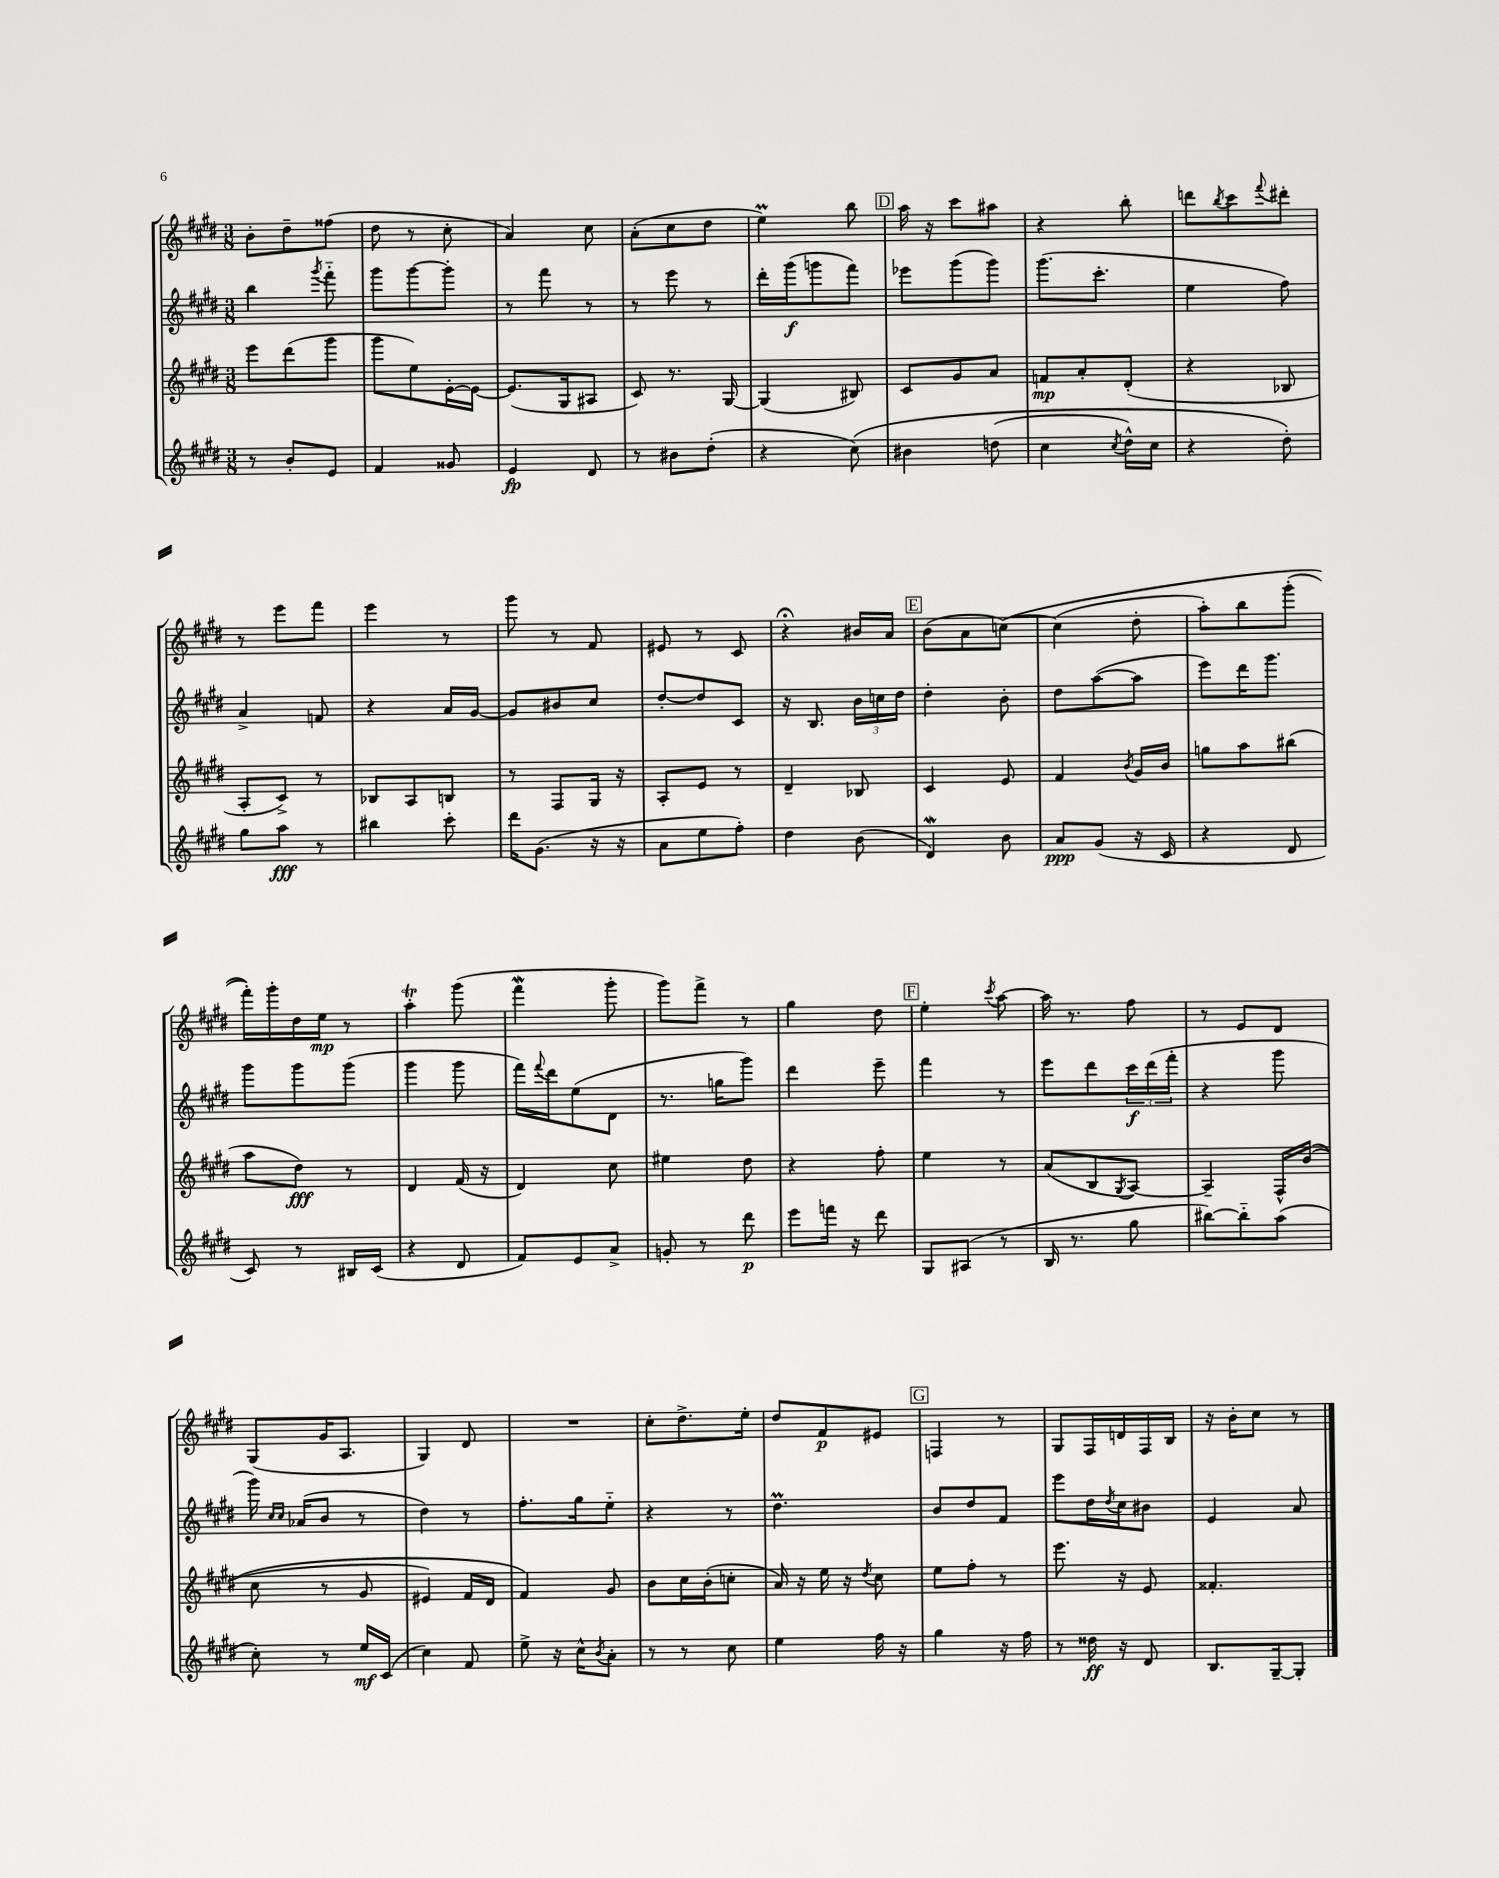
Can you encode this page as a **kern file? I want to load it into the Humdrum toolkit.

**kern	**dynam	**kern	**dynam	**kern	**dynam	**kern	**dynam
*part4	*part4	*part3	*part3	*part2	*part2	*part1	*part1
*staff4	*staff4	*staff3	*staff3	*staff2	*staff2	*staff1	*staff1
*clefG2	*	*clefG2	*	*clefG2	*	*clefG2	*
*k[f#c#g#d#]	*	*k[f#c#g#d#]	*	*k[f#c#g#d#]	*	*k[f#c#g#d#]	*
*M3/8	*	*M3/8	*	*M3/8	*	*M3/8	*
=39	=39	=39	=39	=39	=39	=39	=39
8r	.	8eee\L	.	4bb\	.	8b'\L	.
8b'/L	.	(8ddd#\	.	.	.	8dd#~\	.
.	.	.	.	8qggg#/	.	.	.
8e/J	.	8ggg#\J	.	8fff#\	.	(8ff##X\J	.
=40	=40	=40	=40	=40	=40	=40	=40
4f#/	.	8ggg#\L	.	8ggg#\L	.	8dd#\	.
.	.	8ee\)	.	[8ggg#\	.	8r	.
8g##X/	.	[16e'\L	.	8ggg#'\J]	.	8cc#'\	.
.	.	16e\JJ_	.	.	.	.	.
=41	=41	=41	=41	=41	=41	=41	=41
4e/	fp	(8.e/L]	.	8r	.	4a/)	.
.	.	.	.	8fff#\	.	.	.
.	.	16G#/k	.	.	.	.	.
8d#/	.	8A#X/J	.	8r	.	8cc#\	.
=42	=42	=42	=42	=42	=42	=42	=42
8r	.	8c#/)	.	8r	.	(8a'\L	.
8b#X\L	.	8.r	.	8eee\	.	8cc#\	.
(8dd#'\J	.	.	.	8r	.	8dd#\J	.
.	.	[16G#/	.	.	.	.	.
=43	=43	=43	=43	=43	=43	=43	=43
4r	.	(4G#/]	.	16ddd#'\LL	.	4eeM\)	.
.	.	.	.	(16ggg#\J	f	.	.
.	.	.	.	8gggn\	.	.	.
(8cc#\)	.	8B#X/)	.	8fff#\J)	.	8bb\	.
!!LO:REH:place=s1:t=D
=44	=44	=44	=44	=44	=44	=44	=44
4b#X\	.	8c#/L	.	8eee-X\L	.	16aa\	.
.	.	.	.	.	.	16r	.
.	.	8g#/	.	(8ggg#\	.	8ccc#\L	.
(8ddn\	.	8a/J	.	8ggg#\J)	.	8aa#X\J	.
=45	=45	=45	=45	=45	=45	=45	=45
4cc#\	.	8fn/L	mp	(8.ggg#\L	.	4r	.
.	.	8a'/	.	.	.	.	.
.	.	.	.	8.ccc#'\J	.	.	.
8qcc#/	.	.	.	.	.	.	.
16dd#^^\LL)	.	(8d#'/J	.	.	.	8bb'\	.
16cc#\JJ	.	.	.	.	.	.	.
=46	=46	=46	=46	=46	=46	=46	=46
4r	.	4r	.	4ee\	.	8dddn\L	.
.	.	.	.	.	.	8qbb/	.
.	.	.	.	.	.	8ccc#\	.
.	.	.	.	.	.	8qqfff#/	.
8dd#'\)	.	8B-X/	.	8ff#\)	.	8ddd#X'\J	.
!!LO:LB:g=z
=47	=47	=47	=47	=47	=47	=47	=47
8gg#\L	.	8A'/L	.	4a^/	.	8r	.
8aa\J	fff	8c#^/J)	.	.	.	8eee\L	.
8r	.	8r	.	8fn/	.	8fff#\J	.
=48	=48	=48	=48	=48	=48	=48	=48
4bb#X\	.	8B-X/L	.	4r	.	4eee\	.
.	.	8A/	.	.	.	.	.
8ccc#'\	.	8Bn/J	.	16a/LL	.	8r	.
.	.	.	.	[16g#/JJ	.	.	.
=49	=49	=49	=49	=49	=49	=49	=49
16ddd#\KL	.	8r	.	8g#/L]	.	8ggg#\	.
(8.g#\J	.	.	.	.	.	.	.
.	.	8F#/L	.	8b#X/	.	8r	.
16r	.	16G#/Jk	.	8cc#/J	.	8f#/	.
16r	.	16r	.	.	.	.	.
=50	=50	=50	=50	=50	=50	=50	=50
8a\L	.	8A'/L	.	[8dd#'/L	.	8e#X/	.
8ee\	.	8e/J	.	8dd#/]	.	8r	.
8ff#'\J)	.	8r	.	8c#/J	.	8c#/	.
=51	=51	=51	=51	=51	=51	=51	=51
4dd#\	.	4d#~/	.	16r	.	4r;<	.
.	.	.	.	8.B/	.	.	.
(8b\	.	8B-X/	.	24b\LL	.	16b#X/LL	.
.	.	.	.	24ccn\	.	.	.
.	.	.	.	.	.	16a/JJ	.
.	.	.	.	24dd#\JJ	.	.	.
!!LO:REH:place=s1:t=E
=52	=52	=52	=52	=52	=52	=52	=52
4d#W/)	.	4c#/	.	4dd#'\	.	(8b\L	.
.	.	.	.	.	.	8a\	.
8b\	.	8e/	.	8b'\	.	([8ccn\J)	.
=53	=53	=53	=53	=53	=53	=53	=53
8a/L	ppp	4f#/	.	8dd#\L	.	(4cc\]	.
(8g#/J	.	.	.	([8aa\	.	.	.
.	.	8qb/	.	.	.	.	.
16r	.	16g#/LL	.	8aa\J]	.	8dd#'\	.
16c#/	.	16b/JJ	.	.	.	.	.
=54	=54	=54	=54	=54	=54	=54	=54
4r	.	8ggn\L	.	8eee\L)	.	8aa'\L)	.
.	.	8aa\	.	16ddd#\K	.	8bb\	.
.	.	.	.	8.ggg#\J	.	.	.
8d#/	.	(8bb#X\J	.	.	.	(8ggg#'\J	.
!!LO:LB:g=z
=55	=55	=55	=55	=55	=55	=55	=55
8c#/)	.	8aa\L	.	8ggg#\L	.	16fff#'\LL))	.
.	.	.	.	.	.	16ggg#'\	.
8r	.	8dd#\J)	fff	8ggg#\	.	16dd#\	.
.	.	.	.	.	.	16ee\JJ	mp
16B#X/LL	.	8r	.	(8ggg#\J	.	8r	.
(16c#/JJ	.	.	.	.	.	.	.
=56	=56	=56	=56	=56	=56	=56	=56
4r	.	4d#/	.	4ggg#\	.	4aaT'\	.
8d#/	.	(16f#/	.	8ggg#\	.	(8ggg#\	.
.	.	16r	.	.	.	.	.
=57	=57	=57	=57	=57	=57	=57	=57
8f#/L)	.	4d#/)	.	16fff#\LL)	.	4fff#W\	.
.	.	.	.	8qqfff#/	.	.	.
.	.	.	.	16ddd#\J	.	.	.
8e/	.	.	.	(8ee\	.	.	.
8a^/J	.	8cc#\	.	8d#\J	.	8ggg#'\	.
=58	=58	=58	=58	=58	=58	=58	=58
8gn'/	.	4ee#X\	.	8.r	.	8ggg#\L)	.
8r	.	.	.	.	.	8fff#^\J	.
.	.	.	.	16ggn\KL	.	.	.
8ddd#\	p	8dd#\	.	8ggg#\J)	.	8r	.
=59	=59	=59	=59	=59	=59	=59	=59
8eee\L	.	4r	.	4ddd#\	.	4gg#\	.
16fffn\Jk	.	.	.	.	.	.	.
16r	.	.	.	.	.	.	.
8ddd#\	.	8ff#'\	.	8eee~\	.	8dd#\	.
!!LO:REH:place=s1:t=F
=60	=60	=60	=60	=60	=60	=60	=60
8G#/L	.	4ee\	.	4fff#\	.	4ee'\	.
(8A#X/J	.	.	.	.	.	.	.
.	.	.	.	.	.	8qccc#/	.
8r	.	8r	.	8r	.	[8aa\	.
=61	=61	=61	=61	=61	=61	=61	=61
16B/	.	(8a/L	.	8eee\L	.	16aa\]	.
8.r	.	.	.	.	.	8.r	.
.	.	8B/	.	8ddd#\	.	.	.
.	.	8qG#/	.	.	.	.	.
8gg#\	.	[8A/J)	.	24ccc#\L	f	8ff#\	.
.	.	.	.	(24ddd#\	.	.	.
.	.	.	.	24fff#'\JJ	.	.	.
=62	=62	=62	=62	=62	=62	=62	=62
[8bb#X\L)	.	4A~/]	.	4r	.	8r	.
8bb#\]	.	.	.	.	.	8e/L	.
(8aa\J	.	16F#^^/LL	.	8ggg#\	.	8d#/J	.
.	.	((16b/JJ	.	.	.	.	.
!!LO:LB:g=z
=63	=63	=63	=63	=63	=63	=63	=63
8cc#'\)	.	8cc#\	.	16ggg#\)	.	(8G#/L	.
.	.	.	.	16qqcc#/LL	.	.	.
.	.	.	.	16qqcc#/JJ	.	.	.
.	.	.	.	(16a-X/KL	.	.	.
8r	.	8r	.	8b/J	.	16g#/K	.
.	.	.	.	.	.	8.A/J	.
16ee/LL	mf	8g#/	.	8r	.	.	.
(16c#/JJ	.	.	.	.	.	.	.
=64	=64	=64	=64	=64	=64	=64	=64
4cc#\)	.	4e#X/)	.	4dd#\)	.	4G#/)	.
8f#/	.	16f#/LL	.	8r	.	8d#/	.
.	.	16d#/JJ	.	.	.	.	.
=65	=65	=65	=65	=65	=65	=65	=65
8ee^\	.	4f#/)	.	8.ff#'\L	.	4.r	.
16r	.	.	.	.	.	.	.
16cc#^^\KL	.	.	.	16gg#\k	.	.	.
8qb/	.	.	.	.	.	.	.
8a'\J	.	8g#/	.	8ee\J	.	.	.
=66	=66	=66	=66	=66	=66	=66	=66
8r	.	8b\L	.	4r	.	8cc#'\L	.
8r	.	16cc#\L	.	.	.	8.dd#^\	.
.	.	(16b'\J	.	.	.	.	.
8cc#\	.	8ccn'\J	.	8r	.	.	.
.	.	.	.	.	.	16ee'\Jk	.
=67	=67	=67	=67	=67	=67	=67	=67
4ee\	.	16a/)	.	4.dd#m\	.	8dd#/L	.
.	.	16r	.	.	.	.	.
.	.	16ee\	.	.	.	8f#/	p
.	.	16r	.	.	.	.	.
.	.	8qdd#/	.	.	.	.	.
16ff#\	.	8cc#\	.	.	.	8e#X/J	.
16r	.	.	.	.	.	.	.
!!LO:REH:place=s1:t=G
=68	=68	=68	=68	=68	=68	=68	=68
4gg#\	.	8ee\L	.	8b/L	.	4Fn/	.
.	.	8ff#'\J	.	8dd#/	.	.	.
16r	.	8r	.	8f#/J	.	8r	.
16ff#\	.	.	.	.	.	.	.
=69	=69	=69	=69	=69	=69	=69	=69
8r	.	8.eee\	.	8eee\L	.	8G#/L	.
16dd##X\	ff	.	.	16dd#\L	.	16F#/L	.
.	.	.	.	8qdd#/	.	.	.
16r	.	16r	.	16cc#\J	.	16dn/	.
8d#/	.	8e/	.	8b#X\J	.	16F#/	.
.	.	.	.	.	.	16B/JJ	.
=70	=70	=70	=70	=70	=70	=70	=70
8.B/L	.	4.f##X'/	.	4e/	.	16r	.
.	.	.	.	.	.	16b'\KL	.
.	.	.	.	.	.	8cc#\J	.
[16G#~/k	.	.	.	.	.	.	.
8G#'/J]	.	.	.	8a/	.	8r	.
==	==	==	==	==	==	==	==
*-	*-	*-	*-	*-	*-	*-	*-
